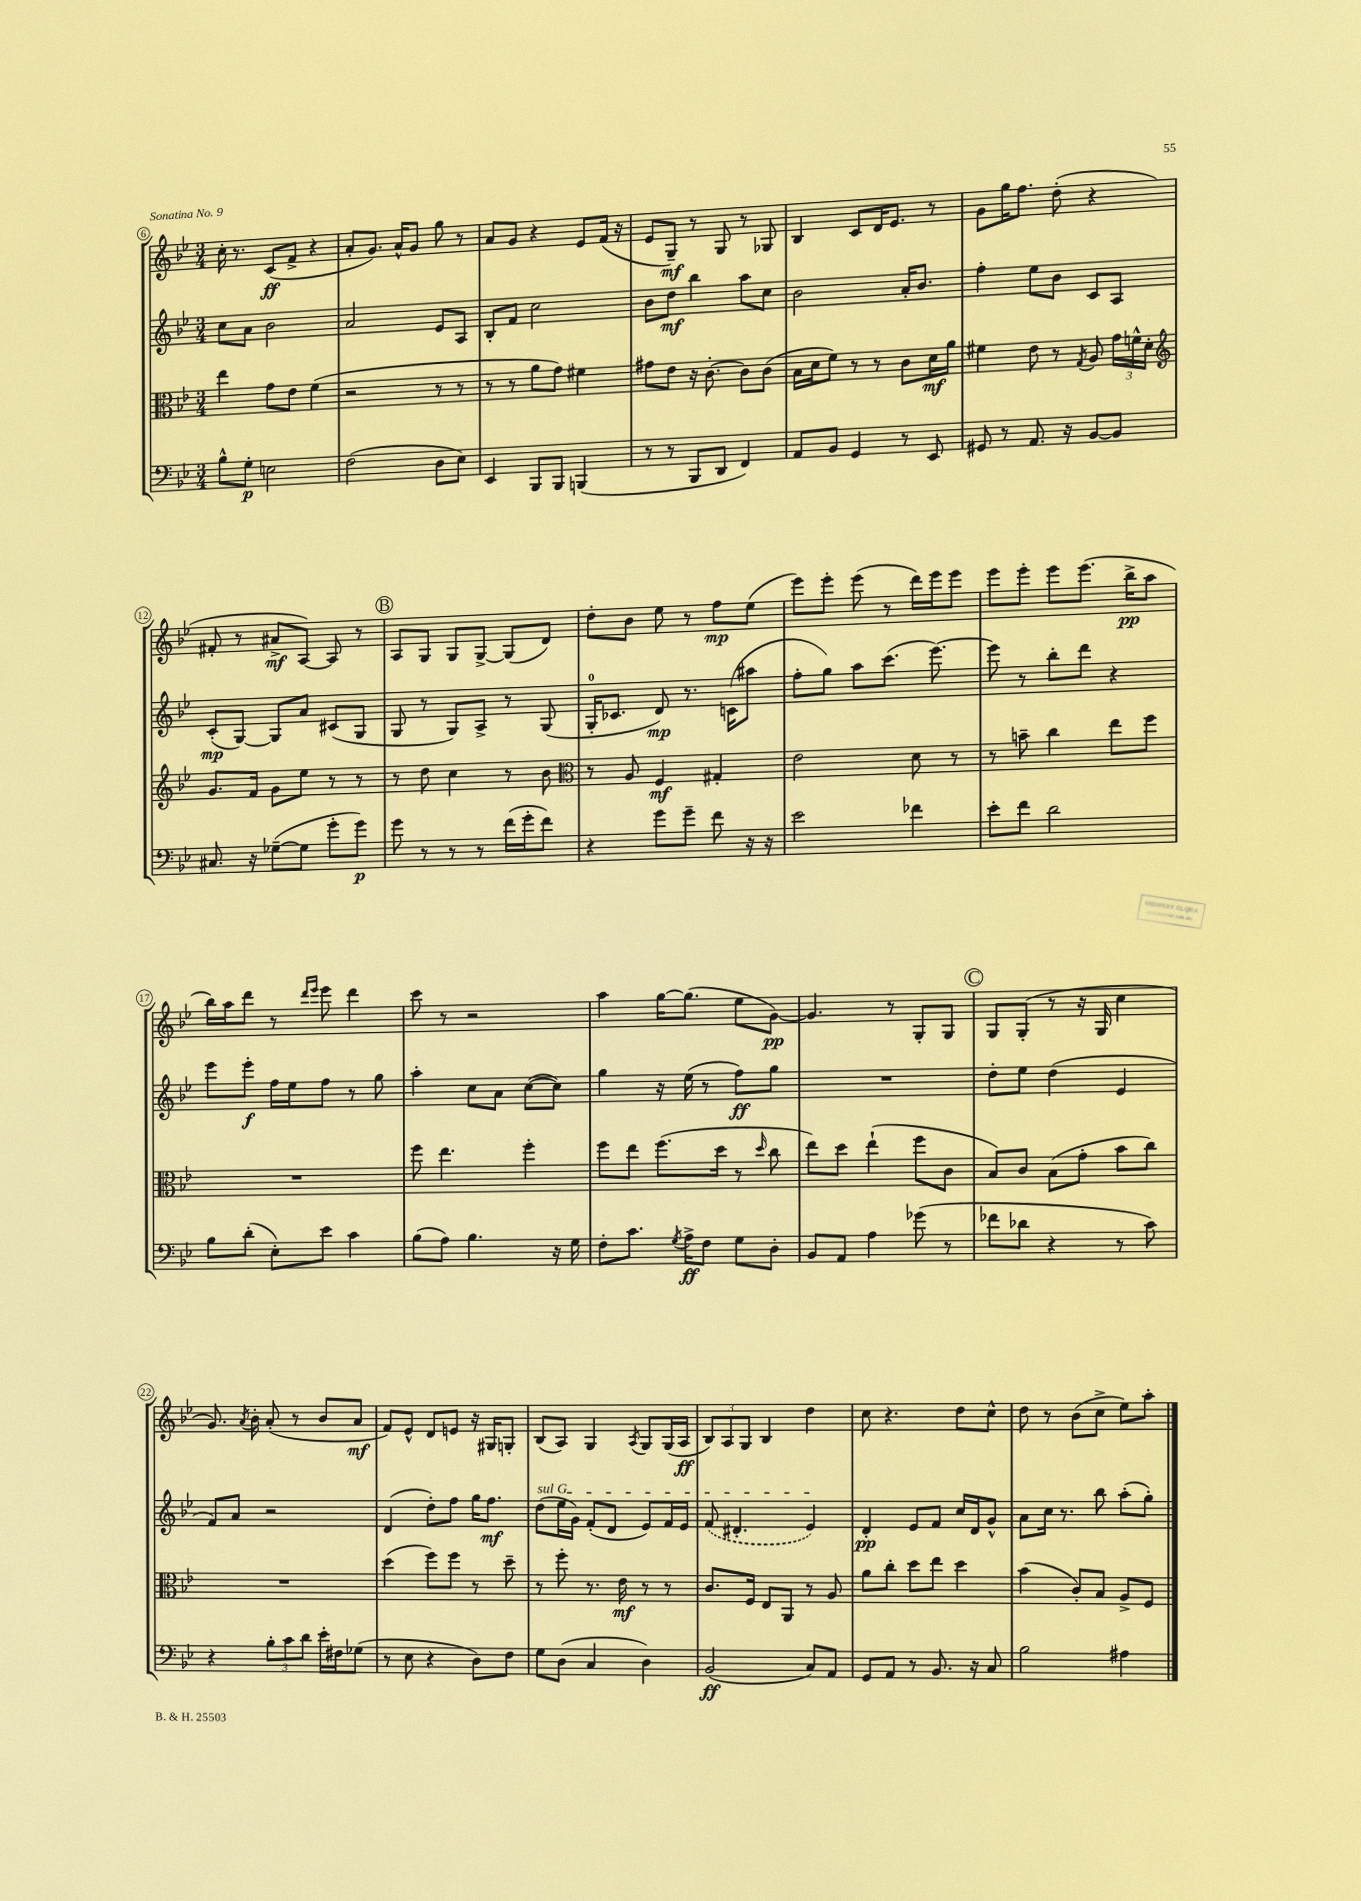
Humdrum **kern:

**kern	**dynam	**kern	**dynam	**kern	**dynam	**kern	**dynam
*part4	*part4	*part3	*part3	*part2	*part2	*part1	*part1
*staff4	*staff4	*staff3	*staff3	*staff2	*staff2	*staff1	*staff1
*clefF4	*	*clefC3	*	*clefG2	*	*clefG2	*
*k[b-e-]	*	*k[b-e-]	*	*k[b-e-]	*	*k[b-e-]	*
*M3/4	*	*M3/4	*	*M3/4	*	*M3/4	*
=6	=6	=6	=6	=6	=6	=6	=6
8B-^^\L	.	4ee-\	.	8cc\L	.	16cc'\	.
.	.	.	.	.	.	8.r	.
8G'\J	p	.	.	8a\J	.	.	.
2En\	.	8g\L	.	2b-\	.	(8c/L	ff
.	.	8e-\J	.	.	.	8f^/J	.
.	.	(4f\	.	.	.	4r	.
=7	=7	=7	=7	=7	=7	=7	=7
(2F\	.	2r	.	2a/	.	8a'/L	.
.	.	.	.	.	.	8.g/J)	.
.	.	.	.	.	.	16a^^/KL	.
.	.	.	.	.	.	8g/J	.
8D\L	.	8r	.	8e-/L	.	8gg\	.
8E-\J)	.	8r	.	8A/J	.	8r	.
=8	=8	=8	=8	=8	=8	=8	=8
4EE-/	.	8r	.	8B-'/L	.	8a/L	.
.	.	8r	.	8f/J	.	8g/J	.
8BBB-/L	.	8a\L	.	2cc\	.	4r	.
8BBB-/J	.	8g\J)	.	.	.	.	.
(4BBBn/	.	4f#X\	.	.	.	8e-/L	.
.	.	.	.	.	.	(16f/Jk	.
.	.	.	.	.	.	16r	.
=9	=9	=9	=9	=9	=9	=9	=9
8r	.	8g#X\L	.	8b-\L	.	8e-/L	.
8r	.	8e-\J	.	8dd\J	mf	8G~/J)	mf
8BBB-/L	.	16r	.	4bb-\	.	8r	.
.	.	[8.c'\	.	.	.	.	.
8DD/J	.	.	.	.	.	8G/	.
4FF/)	.	8c\L]	.	8aa\L	.	8r	.
.	.	(8c\J	.	8cc\J	.	8G-X/	.
=10	=10	=10	=10	=10	=10	=10	=10
8AA/L	.	16B-\LL	.	2b-\	.	4B-/	.
.	.	16d\J	.	.	.	.	.
8BB-/J	.	8f\J)	.	.	.	.	.
4GG/	.	8r	.	.	.	8c/L	.
.	.	8r	.	.	.	16d/K	.
.	.	.	.	.	.	8.e-/J	.
8r	.	8c\L	.	16a'/KL	.	.	.
.	.	.	.	8.b-/J	.	.	.
8EE-/	.	16d\L	mf	.	.	8r	.
.	.	16a\JJ	.	.	.	.	.
=11	=11	=11	=11	=11	=11	=11	=11
8GG#X/	.	4f#X\	.	4ff'\	.	8g\L	.
8r	.	.	.	.	.	16gg\K	.
.	.	.	.	.	.	8.ff\J	.
8.AA/	.	8e-\	.	8ee-\L	.	.	.
.	.	8r	.	8b-\J	.	(8dd'\	.
16r	.	.	.	.	.	.	.
.	.	8qG/	.	.	.	.	.
[8BB-/L	.	8A/	.	8c/L	.	4r	.
8BB-/J]	.	24g\LL	.	8A/J	.	.	.
.	.	24fn^^\	.	.	.	.	.
.	.	24d'\JJ	.	.	.	.	.
!!LO:LB:g=z
=12	=12	=12	=12	=12	=12	=12	=12
*	*	*clefG2	*	*	*	*	*
8.C#X/	.	8.g/L	.	(8c'/L	mp	8f#X'/	.
.	.	.	.	[8G/J)	.	8r	.
16r	.	16f/Jk	.	.	.	.	.
([8G-X~\L	.	8g\L	.	8G/L]	.	8a#X^/L	mf
8G-\J]	.	8ee-\J	.	8a/J	.	[8A/J)	.
8g'\L	.	8r	.	(8c#X/L	.	8A/]	.
8g\J)	p	8r	.	8G/J	.	8r	.
!!LO:REH:place=s1:t=B
=13	=13	=13	=13	=13	=13	=13	=13
8g\	.	8r	.	8G/	.	8A/L	.
8r	.	8dd\	.	8r	.	8G/J	.
8r	.	4cc\	.	8G/L)	.	8G/L	.
8r	.	.	.	8A^/J	.	[8G^/J	.
(16f\LL	.	8r	.	8r	.	(8G/L]	.
16g'\J	.	.	.	.	.	.	.
8f\J)	.	8b-\	.	(8G/	.	8d/J)	.
=14	=14	=14	=14	=14	=14	=14	=14
*	*	*clefC3	*	*	*	*	*
4r	.	8r	.	16G'/KL	.	8dd'\L	.
.	.	.	.	8.c-X/J	.	.	.
.	.	8A/	.	.	.	8b-\J	.
8g\L	.	4F/	mf	8d/)	mp	8ee-\	.
8g~\J	.	.	.	8.r	.	8r	.
8f\	.	4G#X'/	.	.	.	8ff\L	mp
.	.	.	.	(16cn\KL	.	.	.
16r	.	.	.	8aa#X\J	.	(8ee-\J	.
16r	.	.	.	.	.	.	.
=15	=15	=15	=15	=15	=15	=15	=15
2e-\	.	2e-\	.	8ff'\L	.	8eee-\L)	.
.	.	.	.	8gg\J)	.	8eee-'\J	.
.	.	.	.	8aa\L	.	(8eee-\	.
.	.	.	.	(8.ccc\J	.	8r	.
4f-X\	.	8d\	.	.	.	16ddd\LL)	.
.	.	.	.	[8.eee-\)	.	16eee-\J	.
.	.	8r	.	.	.	8eee-\J	.
=16	=16	=16	=16	=16	=16	=16	=16
8e-'\L	.	8r	.	8eee-\]	.	8eee-\L	.
8f\J	.	8bn~\	.	8r	.	8eee-'\J	.
2d\	.	4cc\	.	8bb-'\L	.	8eee-\L	.
.	.	.	.	8ddd\J	.	(8.eee-\J	.
.	.	8ee-\L	.	4r	.	.	.
.	.	.	.	.	.	16bb-^\KL	pp
.	.	8ff\J	.	.	.	8aa\J	.
!!LO:LB:g=z
=17	=17	=17	=17	=17	=17	=17	=17
8B-\L	.	2.r	.	8eee-\L	.	16bb-\LL)	.
.	.	.	.	.	.	16aa\J	.
(8d'\J	.	.	.	8eee-'\J	f	8ddd\J	.
8E-'\L)	.	.	.	16ff\LL	.	8r	.
.	.	.	.	16ee-\J	.	.	.
.	.	.	.	.	.	16qqddd/LL	.
.	.	.	.	.	.	16qqeee-/JJ	.
8e-\J	.	.	.	8ff\J	.	8eee-\	.
4c\	.	.	.	8r	.	4ddd\	.
.	.	.	.	8gg\	.	.	.
=18	=18	=18	=18	=18	=18	=18	=18
(8B-\L	.	8ff\	.	4aa'\	.	8ccc\	.
8A\J)	.	4.ee-\	.	.	.	8r	.
4.B-\	.	.	.	8cc\L	.	2r	.
.	.	.	.	8a\J	.	.	.
.	.	4ff'\	.	([8cc\L	.	.	.
16r	.	.	.	8cc\J])	.	.	.
16G\	.	.	.	.	.	.	.
=19	=19	=19	=19	=19	=19	=19	=19
8F'\L	.	8ff\L	.	4gg\	.	4aa\	.
8.c\J	.	8ee-\J	.	.	.	.	.
.	.	(8.ff\L	.	16r	.	[16gg\KL	.
8qG/	.	.	.	.	.	.	.
16A^\KL	ff	.	.	(16ee-\	.	(8.gg\J]	.
8F\J	.	.	.	8r	.	.	.
.	.	16dd\Jk	.	.	.	.	.
8G\L	.	8r	.	8ff\L)	ff	8ee-\L	.
.	.	16qqdd/	.	.	.	.	.
8D'\J	.	8cc\	.	8gg\J	.	[8g\J)	pp
=20	=20	=20	=20	=20	=20	=20	=20
8BB-/L	.	8ee-\L)	.	2.r	.	4.g/]	.
8AA/J	.	8dd\J	.	.	.	.	.
4A\	.	(4ee-`\	.	.	.	.	.
.	.	.	.	.	.	8r	.
(8g-X\	.	8ff\L	.	.	.	8G'/L	.
8r	.	8c\J	.	.	.	8G/J	.
!!LO:REH:place=s1:t=C
=21	=21	=21	=21	=21	=21	=21	=21
8f-X\L	.	8B-/L)	.	8dd'\L	.	8G/L	.
8d-X\J	.	8c/J	.	8ee-\J	.	(8G'/J	.
4r	.	(8B-\L	.	(4dd\	.	8r	.
.	.	8g'\J	.	.	.	16r	.
.	.	.	.	.	.	16G/	.
8r	.	8b-\L	.	4e-/	.	4cc\	.
8c\)	.	8cc\J)	.	.	.	.	.
!!LO:LB:g=z
=22	=22	=22	=22	=22	=22	=22	=22
4r	.	2.r	.	8f/L)	.	8.g/)	.
.	.	.	.	8a/J	.	.	.
.	.	.	.	.	.	8qa/	.
.	.	.	.	.	.	16b-'\	.
12B-'\L	.	.	.	2r	.	(8a'/	.
12c\	.	.	.	.	.	.	.
.	.	.	.	.	.	8r	.
12d\J	.	.	.	.	.	.	.
16e-'\LL	.	.	.	.	.	8b-/L	.
16F#X\J	.	.	.	.	.	.	.
(8G-X\J	.	.	.	.	.	8a/J	mf
=23	=23	=23	=23	=23	=23	=23	=23
8r	.	(4dd\	.	(4d/	.	8f/L)	.
8E-\	.	.	.	.	.	8e-^^/J	.
4r	.	8ff\L)	.	8dd'\L)	.	8d/L	.
.	.	8ff\J	.	8ff\J	.	8en/J	.
8D\L)	.	8r	.	16gg\KL	.	16r	.
.	.	.	.	8.ff\J	mf	16G#X/KL	.
8F\J	.	8dd~\	.	.	.	8Gn'/J	.
=24	=24	=24	=24	=24	=24	=24	=24
!	!	!	!	!LO:TX:a:i:t=sul G	!	!	!
8G\L	.	8r	.	(8dd\L	.	(8B-/L	.
(8D\J	.	8ff'\	.	16ee-\L	.	8A/J)	.
.	.	.	.	16g\JJ)	.	.	.
4C/	.	8.r	.	(8f'/L	.	4G/	.
.	.	.	.	8d/J	.	.	.
.	.	16e-\	mf	.	.	.	.
.	.	.	.	.	.	8qA/	.
4D\)	.	8r	.	8e-/L)	.	8G/L	.
.	.	8r	.	16f/L	.	(16G/L	.
.	.	.	.	16e-/JJ	.	16A/JJ	ff
=25	=25	=25	=25	=25	=25	=25	=25
(2BB-/	ff	8.c/L	.	(8f/	.	12B-/L)	.
.	.	.	.	.	.	12A/	.
.	.	.	.	4.d#X'/	.	.	.
.	.	.	.	.	.	12G/J	.
.	.	16F/Jk	.	.	.	.	.
.	.	8E-/L	.	.	.	4B-/	.
.	.	8AA/J	.	.	.	.	.
8C/L)	.	8r	.	4e-/)	.	4dd\	.
8AA/J	.	8A/	.	.	.	.	.
=26	=26	=26	=26	=26	=26	=26	=26
8GG/L	.	8a\L	.	4d'/	pp	8cc\	.
8AA/J	.	8cc'\J	.	.	.	4.r	.
8r	.	8dd\L	.	8e-/L	.	.	.
8.BB-/	.	8ee-\J	.	8f/J	.	.	.
.	.	4dd\	.	16cc/LL	.	8dd\L	.
16r	.	.	.	16d/J	.	.	.
8C/	.	.	.	8g^^/J	.	8cc^^\J	.
=27	=27	=27	=27	=27	=27	=27	=27
2B-\	.	(4b-\	.	8a\L	.	8dd\	.
.	.	.	.	16cc\Jk	.	8r	.
.	.	.	.	8.r	.	.	.
.	.	8c'/L)	.	.	.	(8b-\L	.
.	.	8B-/J	.	8bb-\	.	8cc^\J	.
4A#X\	.	8A^/L	.	(8aa'\L	.	8ee-\L)	.
.	.	8F/J	.	8gg'\J)	.	8aa'\J	.
==	==	==	==	==	==	==	==
*-	*-	*-	*-	*-	*-	*-	*-
